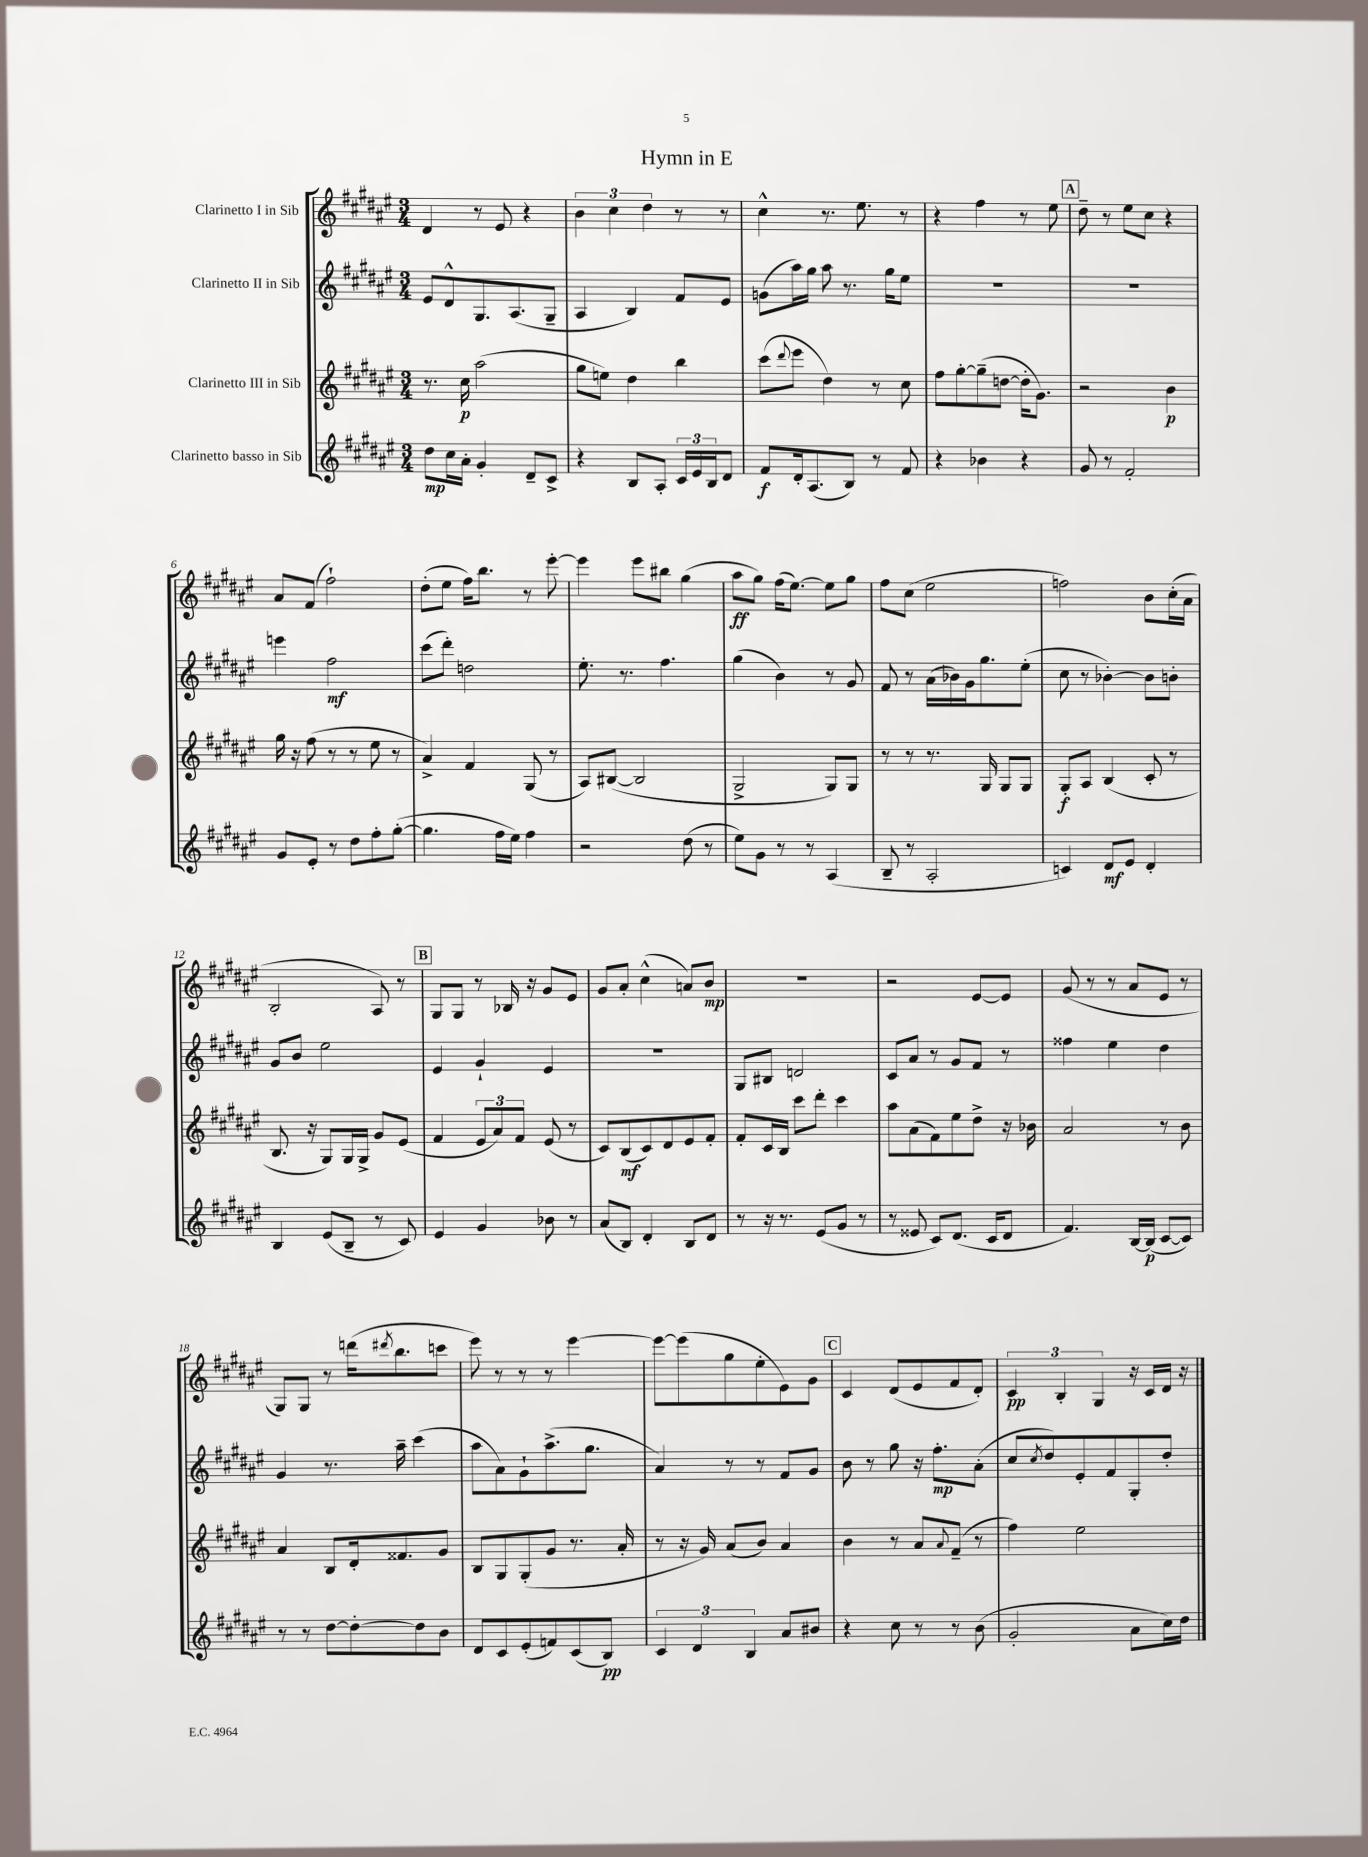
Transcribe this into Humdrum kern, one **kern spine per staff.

**kern	**kern	**kern	**kern
*staff4	*staff3	*staff2	*staff1
*clefG2	*clefG2	*clefG2	*clefG2
*k[f#c#g#d#a#e#]	*k[f#c#g#d#a#e#]	*k[f#c#g#d#a#e#]	*k[f#c#g#d#a#e#]
*M3/4	*M3/4	*M3/4	*M3/4
8dd#	8.r	8e#	4d#
16cc#	.	8d#^^	.
16a#'	16cc#	.	.
4g#'	(2aa#	8.G#	8r
.	.	.	8e#
.	.	(8.A#	.
8d#~	.	.	4r
8c#^	.	8G#~	.
=	=	=	=
4r	8gg#	4A#	6b
.	8ee)	.	.
.	.	.	6cc#
8B	4dd#	4B)	.
.	.	.	6dd#
8A#'	.	.	.
24c#	4bb	8f#	8r
24e#	.	.	.
24B	.	.	.
8d#	.	8e#	8r
=	=	=	=
8f#	(8ccc#	(8g	4cc#^^
.	8qqddd#	.	.
16d#'	8eee#	16aa#)	.
(8.A#	.	16gg#	.
.	4dd#)	8aa#	8.r
8B)	.	8.r	.
.	.	.	8.ee#
8r	8r	.	.
.	.	16gg#	.
8f#	8cc#	8ee#	8r
=	=	=	=
4r	8ff#	2.r	4r
.	[8gg#'	.	.
4b-	(8gg#~]	.	4ff#
.	[8dd	.	.
4r	16dd']	.	8r
.	8.g#)	.	.
.	.	.	8ee#
=	=	=	=
8g#	2r	2.r	8dd#~
8r	.	.	8r
2f#'	.	.	8ee#
.	.	.	8cc#
.	4b	.	4r
=	=	=	=
8g#	16gg#	4eee	8a#
.	16r	.	.
8e#'	(8ff#	.	(8f#
8r	8r	2ff#	2ff#`)
8dd#	8r	.	.
8ff#'	8ee#	.	.
([8gg#'	8r	.	.
=	=	=	=
4.gg#]	4a#^)	(8ccc#	(8dd#'
.	.	8ddd#')	8ee#
.	4f#	2dd	16ff#)
.	.	.	8.bb
16ff#	.	.	.
16ee#)	.	.	.
4ff#	(8G#	.	8r
.	8r	.	[8eee#'
=	=	=	=
2r	8A#)	8.ee#'	4eee#]
.	([8B#	.	.
.	.	8.r	.
.	2B#]	.	8eee#
.	.	4.ff#	8bb#
(8dd#	.	.	(4gg#
8r	.	.	.
=	=	=	=
8ee#)	2G#^	(4gg#	8aa#
8g#	.	.	8gg#)
8r	.	4b)	(16ff#
.	.	.	[8.ee#)
8r	.	.	.
(4A#	8G#)	8r	8ee#]
.	8G#	8g#	8gg#
=	=	=	=
8B~	8r	8f#	8ff#
8r	8r	8r	(8cc#
2A#'	8.r	(16a#	2ee#
.	.	16b-)	.
.	.	16g#	.
.	16G#	8.gg#	.
.	8G#	.	.
.	8G#	(8ee#'	.
=	=	=	=
4c)	8G#'	8cc#	2ff)
.	8A#	8r	.
8d#	(4B	[4b-')	.
8e#	.	.	.
4d#'	8c#'	8b-]	8b
.	8r	8b'	(16cc#'
.	.	.	16a#
=	=	=	=
4B	8.B	8g#	2B'
.	.	8b	.
.	16r	.	.
(8e#	8G#)	2ee#	.
8B~	16G#	.	.
.	16G#^	.	.
8r	8g#	.	8A#)
8c#)	(8e#	.	8r
=	=	=	=
4e#	4f#	4e#	8G#
.	.	.	8G#
4g#	12e#	4g#`	8r
.	12a#)	.	.
.	.	.	16B-
.	12f#	.	.
.	.	.	16r
8b-	(8e#	4e#	8g#
8r	8r	.	8e#
=	=	=	=
(8a#	8c#)	2.r	8g#
8B)	(8B	.	8a#'
4d#'	8c#)	.	(4cc#^^
.	8d#	.	.
8B	8e#	.	8a)
8d#	8f#'	.	8b
=	=	=	=
8r	8f#'	8G#	2.r
16r	16c#	8B#	.
8.r	16B	.	.
.	8ccc#	2d	.
(8e#	8ddd#'	.	.
8g#	4ccc#	.	.
8r	.	.	.
=	=	=	=
8r	8aa#	8c#	2r
8e##	(8a#	8a#	.
8c#)	8f#)	8r	.
(8.d#	8ee#	8g#	.
.	8dd#^	8f#	[8e#
16c#	.	.	.
8d#	16r	8r	8e#]
.	16b-	.	.
=	=	=	=
4.f#)	2a#	4ff##	(8g#
.	.	.	8r
.	.	4ee#	8r
[16B	.	.	8a#
(16B]	.	.	.
[8c#	8r	4dd#	8e#
8c#])	8b	.	8r
=	=	=	=
8r	4a#	4g#	8G#)
8r	.	.	8G#
[8dd#	8B	8.r	8r
8dd#'_	16d#'	.	(16ddd
.	.	.	8qddd#
.	8.f##	16aa#~	8.bb
8dd#]	.	(4ccc#	.
8b	8g#	.	8ccc
=	=	=	=
8d#	8B	8aa#	8eee#)
8c#	8G#	8a#)	8r
(8e#'	(8G#'	8g#`	8r
8f)	8g#	(8.aa#^	8r
(8c#	8.r	.	[4eee#
.	.	8.gg#	.
8B)	.	.	.
.	16a#'	.	.
=	=	=	=
6c#	8r	4a#)	8eee#_
.	16r	.	(8eee#]
6d#	.	.	.
.	16g#)	.	.
.	(8a#	8r	8gg#
6B	.	.	.
.	8b)	8r	8ee#'
8a#	4a#	8f#	8e#)
8b#	.	8g#	8g#
=	=	=	=
4r	4b	8b	4c#
.	.	8r	.
8cc#	8r	8gg#	(8d#
8r	8a#	16r	8e#
.	.	8.ff#'	.
.	8qqa#	.	.
8r	(8f#~	.	8f#
(8b	8r	(8a#'	8d#')
=	=	=	=
2g#'	4ff#)	8cc#	6c#
.	.	8qcc#	.
.	.	8dd#)	.
.	.	.	6B'
.	2ee#	8e#'	.
.	.	.	6G#
.	.	8f#	.
8a#	.	8G#'	16r
.	.	.	16c#
16cc#)	.	8dd#'	16d#
16dd#	.	.	16r
==	==	==	==
*-	*-	*-	*-
